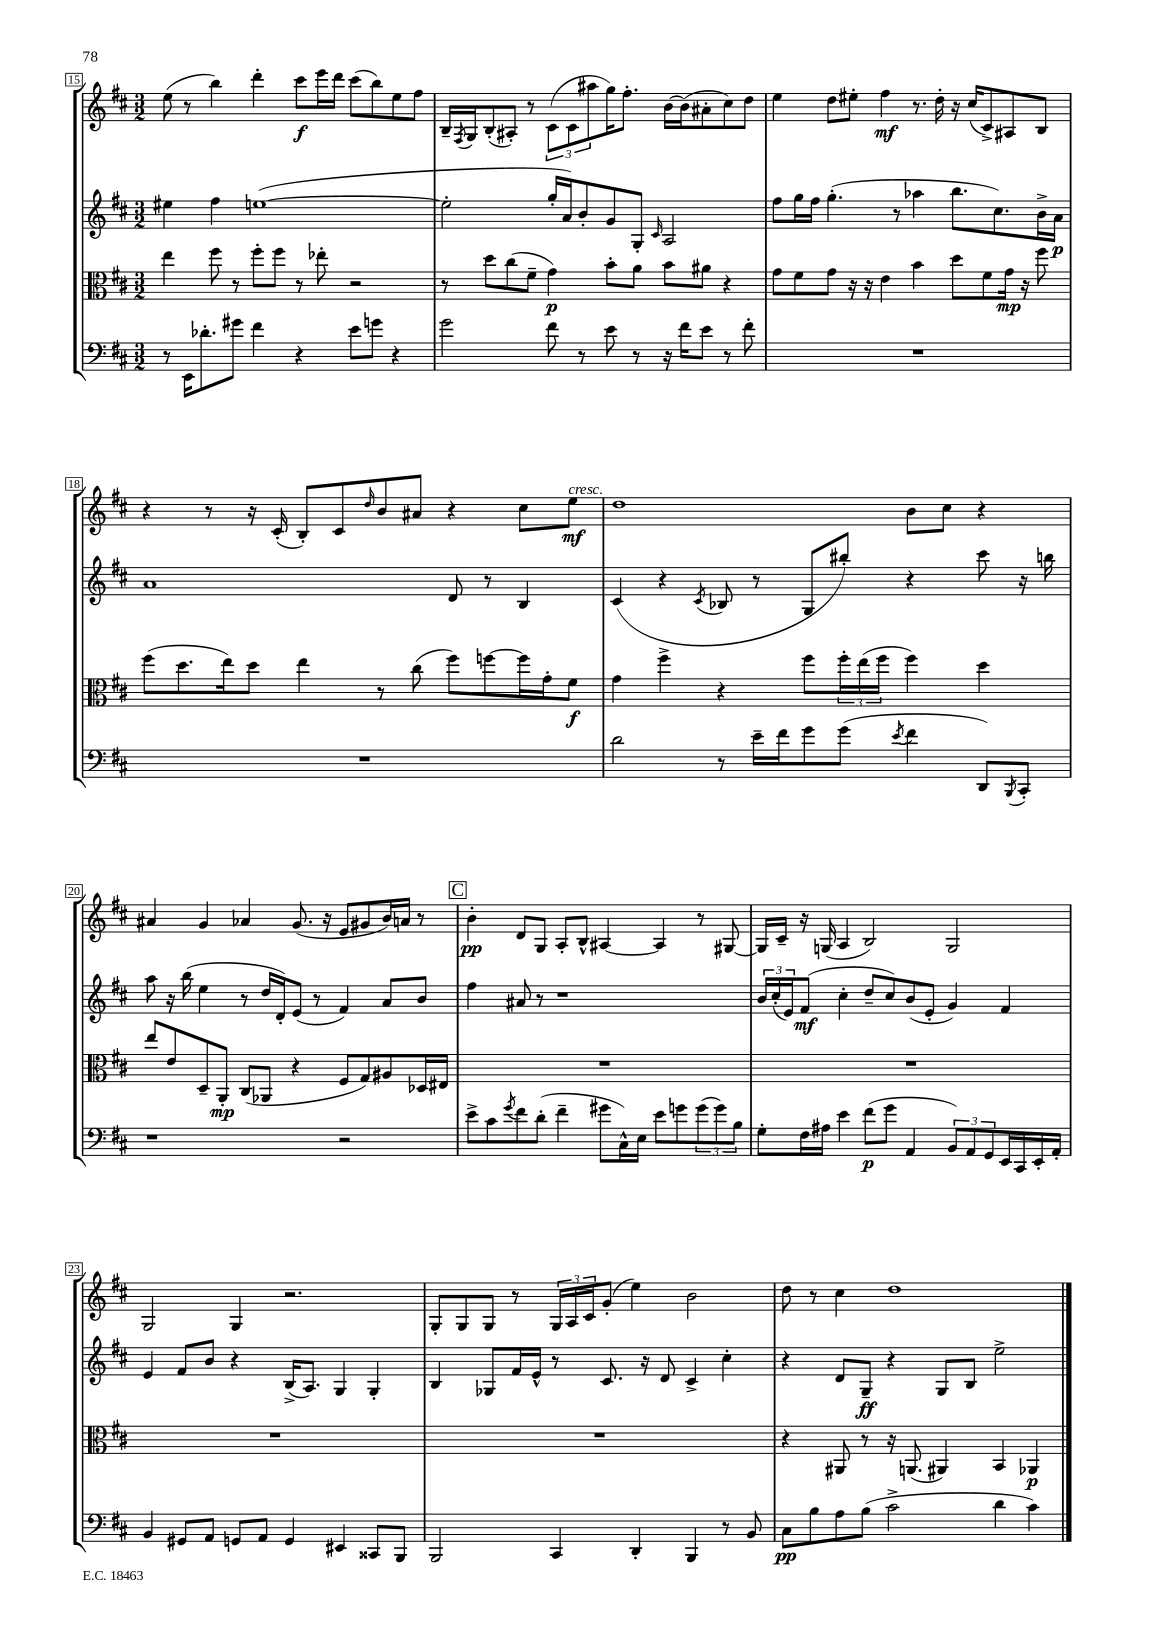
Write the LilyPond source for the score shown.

<<
\new StaffGroup <<
\new Staff = "s0" {
    \clef treble \key d \major \numericTimeSignature \time 3/2
    e''8( r8 b''4) d'''4-. cis'''8\f e'''16 d'''16 cis'''8( b''8) e''8 fis''8 |
    b16-- \acciaccatura { fis8 } g16 b8-.( ais8-.) r8 \tuplet 3/2 { cis'8( cis'8 ais''8 } g''16) fis''8.-. b'16~ b'16( ais'8-. cis''8) d''8 |
    e''4 d''8 eis''8-. fis''4\mf r8. d''16-. r16 cis''16( cis'8->) ais8 b8 |
    r4 r8 r16 cis'16-.( b8-.) cis'8 \grace { d''16 } b'8 ais'8 r4 cis''8 e''8\mf^\markup { \italic "cresc." } |
    d''1 b'8 cis''8 r4 |
    ais'4 g'4 aes'4 g'8.( r16 e'8 gis'8 b'16) a'16 r8 |
    \mark \markup { \box "C" } b'4-.\pp d'8 g8 a8-. b8-^ ais4~ ais4 r8 gis8~ |
    gis16 cis'16-- r16 g16( a4 b2) g2 |
    g2 g4 r2. |
    g8-. g8 g8 r8 \tuplet 3/2 { g16 a16 cis'16 } g'8-.( e''4) b'2 |
    d''8 r8 cis''4 d''1 \bar "|." |
}
\new Staff = "s1" {
    \clef treble \key d \major \numericTimeSignature \time 3/2
    eis''4 fis''4 e''1~( |
    e''2-. g''16-. a'16) b'8-. g'8 g8-. \grace { cis'16 } a2 |
    fis''8 g''16 fis''16 g''4.-.( r8 aes''4 b''8. cis''8.) b'16-> a'16\p |
    a'1 d'8 r8 b4 |
    cis'4( r4 \acciaccatura { cis'8 } bes8 r8 g8 bis''8-.) r4 cis'''8 r16 b''16 |
    a''8 r16 b''16( e''4 r8 d''16 d'16-.) e'8( r8 fis'4) a'8 b'8 |
    \mark \markup { \box "C" } fis''4 ais'8 r8 r1 |
    \tuplet 3/2 { b'16 cis''16-.( e'16) } fis'8\mf( cis''4-. d''8-- cis''8) b'8( e'8-. g'4) fis'4 |
    e'4 fis'8 b'8 r4 b16->( a8.) g4 g4-. |
    b4 ges8 fis'16 e'16-^ r8 cis'8. r16 d'8 cis'4-> cis''4-. |
    r4 d'8 g8--\ff r4 g8 b8 e''2-> \bar "|." |
}
\new Staff = "s2" {
    \clef alto \key d \major \numericTimeSignature \time 3/2
    e''4 fis''8 r8 fis''8-. fis''8 r8 ees''8-. r2 |
    r8 d''8 cis''8( fis'8-- g'4\p) b'8-. a'8 b'8 ais'8 r4 |
    g'8 fis'8 g'8 r16 r16 e'4 b'4 d''8 fis'8 g'16\mp r16 fis''8 |
    fis''8( d''8. e''16) d''8 e''4 r8 cis''8( fis''8) f''8~ f''16 g'16-. fis'8\f |
    g'4 fis''4-> r4 fis''8 \tuplet 3/2 { fis''16-. e''16( fis''16 } fis''4) d''4 |
    e''8 e'8 d8-- a,8-.\mp cis8( aes,8 r4 fis8 g8) ais8 des16 eis16 |
    \mark \markup { \box "C" } R1. |
    R1. |
    R1. |
    R1. |
    r4 ais,8 r8 r16 a,8.( ais,4) b,4 aes,4\p \bar "|." |
}
\new Staff = "s3" {
    \clef bass \key d \major \numericTimeSignature \time 3/2
    r8 e,16 des'8.-. gis'8 fis'4 r4 e'8 g'8 r4 |
    g'2 fis'8 r8 e'8 r8 r16 fis'16 e'8 r8 fis'8-. |
    R1. |
    R1. |
    d'2 r8 e'16-- fis'16 g'8 g'8( \acciaccatura { e'8 } fis'4 d,8) \acciaccatura { b,,8 } cis,8-. |
    r1 r2 |
    \mark \markup { \box "C" } e'8-> cis'8 \acciaccatura { g'8 } fis'8 d'8-.( fis'4-- gis'8 cis16-^) e16 e'8 g'8 \tuplet 3/2 { g'8( g'8) b8 } |
    g8-. fis16 ais16 e'4 fis'8\p( g'8 a,4 \tuplet 3/2 { b,8) a,8 g,8 } e,16 cis,16 e,16-. a,16-. |
    b,4 gis,8 a,8 g,8 a,8 g,4 eis,4 cisis,8 b,,8 |
    b,,2 cis,4 d,4-. b,,4 r8 b,8 |
    cis8\pp b8 a8 b8( cis'2-> d'4 cis'4) \bar "|." |
}
>>
>>
\layout { \context { \Score currentBarNumber = #15 \override BarNumber.stencil = #(make-stencil-boxer 0.1 0.3 ly:text-interface::print) } }
